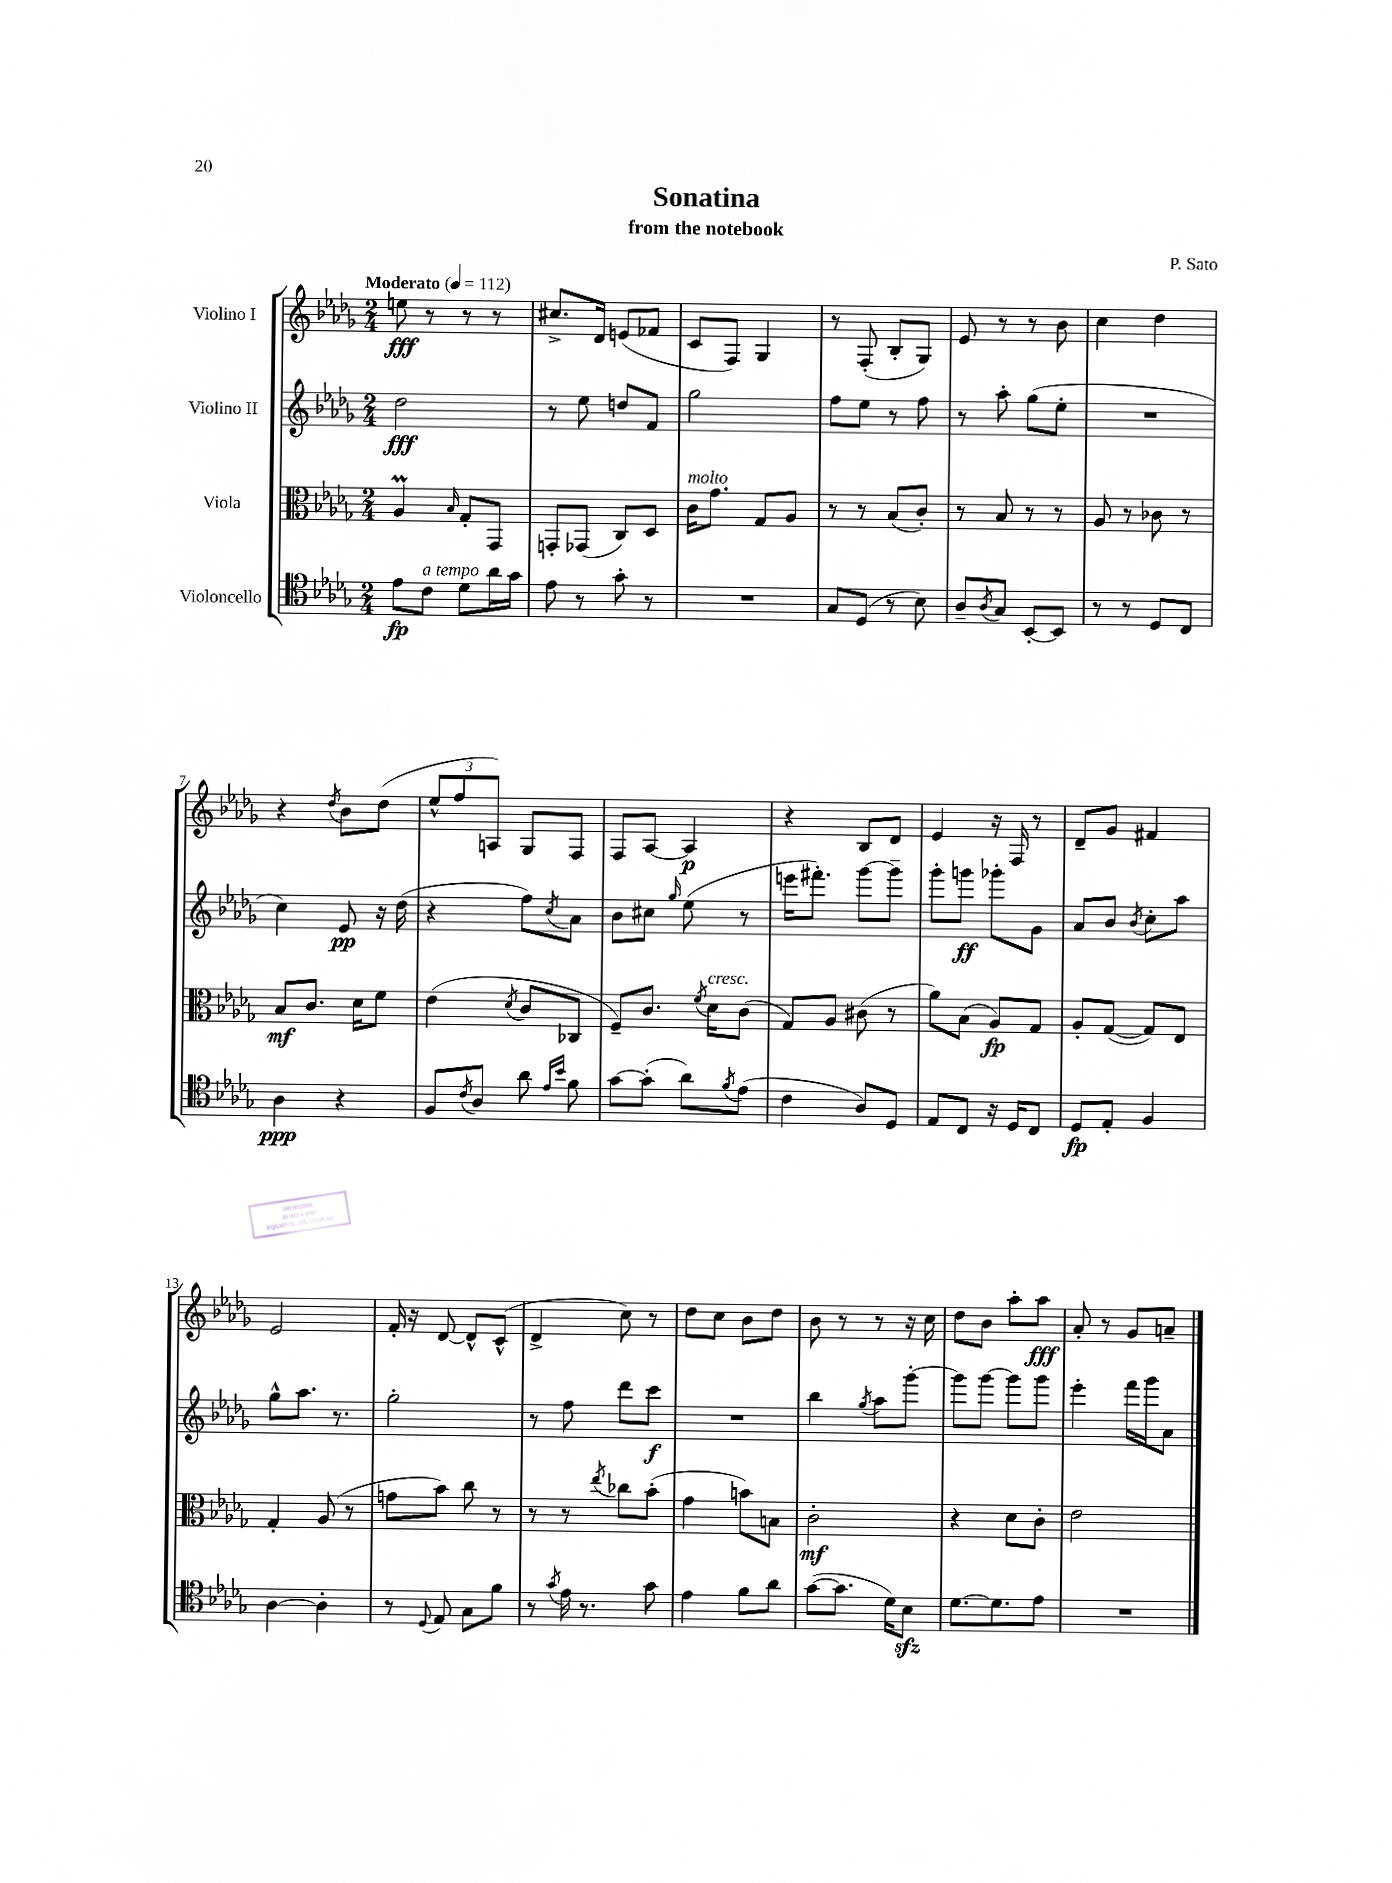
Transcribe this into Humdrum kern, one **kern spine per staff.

**kern	**dynam	**kern	**dynam	**kern	**dynam	**kern	**dynam
*part4	*part4	*part3	*part3	*part2	*part2	*part1	*part1
*staff4	*staff4	*staff3	*staff3	*staff2	*staff2	*staff1	*staff1
*I"Violoncello	*	*I"Viola	*	*I"Violino II	*	*I"Violino I	*
*clefC4	*	*clefC3	*	*clefG2	*	*clefG2	*
*k[b-e-a-d-g-]	*	*k[b-e-a-d-g-]	*	*k[b-e-a-d-g-]	*	*k[b-e-a-d-g-]	*
*M2/4	*	*M2/4	*	*M2/4	*	*M2/4	*
*MM112	*	*MM112	*	*MM112	*	*MM112	*
=1	=1	=1	=1	=1	=1	=1	=1
!	!	!	!	!	!	!LO:TX:a:B:t=Moderato	!
8e-\L	fp	4A-M/	.	2dd-\	fff	8een\	fff
!LO:TX:a:i:t=a tempo	!	!	!	!	!	!	!
8c\J	.	.	.	.	.	8r	.
.	.	16qqB-/	.	.	.	.	.
8d-\L	.	8G-'/L	.	.	.	8r	.
16a-\L	.	8GG-/J	.	.	.	8r	.
16g-\JJ	.	.	.	.	.	.	.
=2	=2	=2	=2	=2	=2	=2	=2
8e-\	.	8GGn'/L	.	8r	.	8.cc#X^/L	.
8r	.	(8GG-X/J	.	8ee-\	.	.	.
.	.	.	.	.	.	16d-/Jk	.
8g-'\	.	8C/L)	.	8ddn/L	.	(8en/L	.
8r	.	8D-/J	.	8f/J	.	8f-X/J	.
=3	=3	=3	=3	=3	=3	=3	=3
!	!	!LO:TX:a:i:t=molto	!	!	!	!	!
2r	.	16c\KL	.	2gg-\	.	8c/L	.
.	.	8.g-\J	.	.	.	.	.
.	.	.	.	.	.	8F/J)	.
.	.	8G-/L	.	.	.	4G-/	.
.	.	8A-/J	.	.	.	.	.
=4	=4	=4	=4	=4	=4	=4	=4
8G-/L	.	8r	.	8ff\L	.	8r	.
(8D-/J	.	8r	.	8ee-\J	.	(8F'/	.
8r	.	(8B-/L	.	8r	.	8B-'/L	.
8B-\)	.	8c'/J)	.	8ff\	.	8G-/J)	.
=5	=5	=5	=5	=5	=5	=5	=5
8A-~/L	.	8r	.	8r	.	8e-/	.
8qA-/	.	.	.	.	.	.	.
8G-/J	.	8B-/	.	8aa-'\	.	8r	.
[8BB-'/L	.	8r	.	(8gg-\L	.	8r	.
8BB-/J]	.	8r	.	8ee-'\J	.	8b-\	.
=6	=6	=6	=6	=6	=6	=6	=6
8r	.	8A-/	.	2r	.	4cc\	.
8r	.	8r	.	.	.	.	.
8D-/L	.	8c-X\	.	.	.	4dd-\	.
8C/J	.	8r	.	.	.	.	.
!!LO:LB:g=z
=7	=7	=7	=7	=7	=7	=7	=7
4A-\	ppp	8B-/L	mf	4cc\)	.	4r	.
.	.	8.c/J	.	.	.	.	.
.	.	.	.	.	.	8qdd-/	.
4r	.	.	.	8e-/	pp	8b-\L	.
.	.	16d-\KL	.	.	.	.	.
.	.	8f\J	.	16r	.	(8dd-\J	.
.	.	.	.	(16dd-\	.	.	.
=8	=8	=8	=8	=8	=8	=8	=8
8F/L	.	(4e-\	.	4r	.	12ee-^^/L	.
.	.	.	.	.	.	12ff/	.
8qc/	.	.	.	.	.	.	.
8A-/J	.	.	.	.	.	.	.
.	.	.	.	.	.	12An/J)	.
.	.	8qd-/	.	.	.	.	.
8a-\	.	8c/L	.	8ff\L)	.	8G-/L	.
16qqe-/LL	.	.	.	.	.	.	.
16qqb-/JJ	.	.	.	8qcc/	.	.	.
8f\	.	8C-X/J	.	8a-\J	.	8F/J	.
=9	=9	=9	=9	=9	=9	=9	=9
[8g-\L	.	8F~/L)	.	8b-\L	.	8F/L	.
(8g-'\J]	.	8.c/J	.	8cc#X\J	.	[8A-/J	.
.	.	.	.	16qqgg-/	.	.	.
8a-\L)	.	.	.	(8ee-\	.	4A-/]	p
.	.	8qf/	.	.	.	.	.
!	!	!LO:TX:a:i:t=cresc.	!	!	!	!	!
.	.	16d-\KL	.	.	.	.	.
8qf/	.	.	.	.	.	.	.
(8e-\J	.	(8c\J	.	8r	.	.	.
=10	=10	=10	=10	=10	=10	=10	=10
4c\	.	8G-/L)	.	16eeen\KL	.	4r	.
.	.	.	.	8.fff#X'\J)	.	.	.
.	.	8A-/J	.	.	.	.	.
8A-/L)	.	(8c#X\	.	[8ggg-\L	.	8B-/L	.
8D-/J	.	8r	.	8ggg-~\J]	.	8d-/J	.
=11	=11	=11	=11	=11	=11	=11	=11
8E-/L	.	8a-\L)	.	8ggg-'\L	.	4e-/	.
8C/J	.	(8B-\J	.	8gggn\J	ff	.	.
16r	.	8A-/L)	fp	8ggg-X'\L	.	16r	.
16D-/KL	.	.	.	.	.	16F/	.
8C/J	.	8G-/J	.	8g-\J	.	8r	.
=12	=12	=12	=12	=12	=12	=12	=12
8D-/L	fp	8A-'/L	.	8a-/L	.	8d-~/L	.
8E-'/J	.	([8G-/J	.	8b-/J	.	8g-/J	.
.	.	.	.	8qb-/	.	.	.
4F/	.	8G-/L])	.	8cc'\L	.	4f#X/	.
.	.	8E-/J	.	8aa-\J	.	.	.
!!LO:LB:g=z
=13	=13	=13	=13	=13	=13	=13	=13
[4A-\	.	4G-'/	.	8gg-^^\L	.	2e-/	.
.	.	.	.	8.aa-\J	.	.	.
4A-'\]	.	(8A-/	.	.	.	.	.
.	.	.	.	8.r	.	.	.
.	.	8r	.	.	.	.	.
=14	=14	=14	=14	=14	=14	=14	=14
8r	.	8gn\L	.	2gg-'\	.	16f'/	.
.	.	.	.	.	.	16r	.
8qqD-/	.	.	.	.	.	.	.
8E-/	.	8b-\J)	.	.	.	[8d-/	.
8G-\L	.	8cc\	.	.	.	8d-^^/L]	.
8f\J	.	8r	.	.	.	(8c^^/J	.
=15	=15	=15	=15	=15	=15	=15	=15
8r	.	8r	.	8r	.	4d-^/	.
8qg-/	.	.	.	.	.	.	.
16e-\	.	8r	.	8ff\	.	.	.
8.r	.	.	.	.	.	.	.
.	.	8qee-/	.	.	.	.	.
.	.	8cc-X\L	.	8ddd-\L	.	8cc\)	.
8g-\	.	(8b-'\J	.	8ccc\J	f	8r	.
=16	=16	=16	=16	=16	=16	=16	=16
4e-\	.	4g-\	.	2r	.	8dd-\L	.
.	.	.	.	.	.	8cc\J	.
8f\L	.	8bn\L)	.	.	.	8b-\L	.
8a-\J	.	8Bn\J	.	.	.	8dd-\J	.
=17	=17	=17	=17	=17	=17	=17	=17
([8g-\L	.	2c'\	mf	4bb-\	.	8b-\	.
8.g-\J]	.	.	.	.	.	8r	.
.	.	.	.	8qgg-/	.	.	.
.	.	.	.	8aa-\L	.	8r	.
16d-\KL)	.	.	.	.	.	.	.
8B-zz\J	.	.	.	[8ggg-'\J	.	16r	.
.	.	.	.	.	.	16cc\	.
=18	=18	=18	=18	=18	=18	=18	=18
[8.d-\L	.	4r	.	8ggg-\L]	.	8dd-\L	.
.	.	.	.	[8ggg-\J	.	8b-\J	.
8.d-\]	.	.	.	.	.	.	.
.	.	8d-\L	.	8ggg-\L]	.	8aa-'\L	.
8e-\J	.	8c'\J	.	8ggg-\J	.	8aa-\J	fff
=19	=19	=19	=19	=19	=19	=19	=19
2r	.	2e-\	.	4eee-'\	.	8a-'/	.
.	.	.	.	.	.	8r	.
.	.	.	.	16fff\LL	.	8g-/L	.
.	.	.	.	16ggg-\J	.	.	.
.	.	.	.	8a-\J	.	8an~/J	.
==	==	==	==	==	==	==	==
*-	*-	*-	*-	*-	*-	*-	*-
